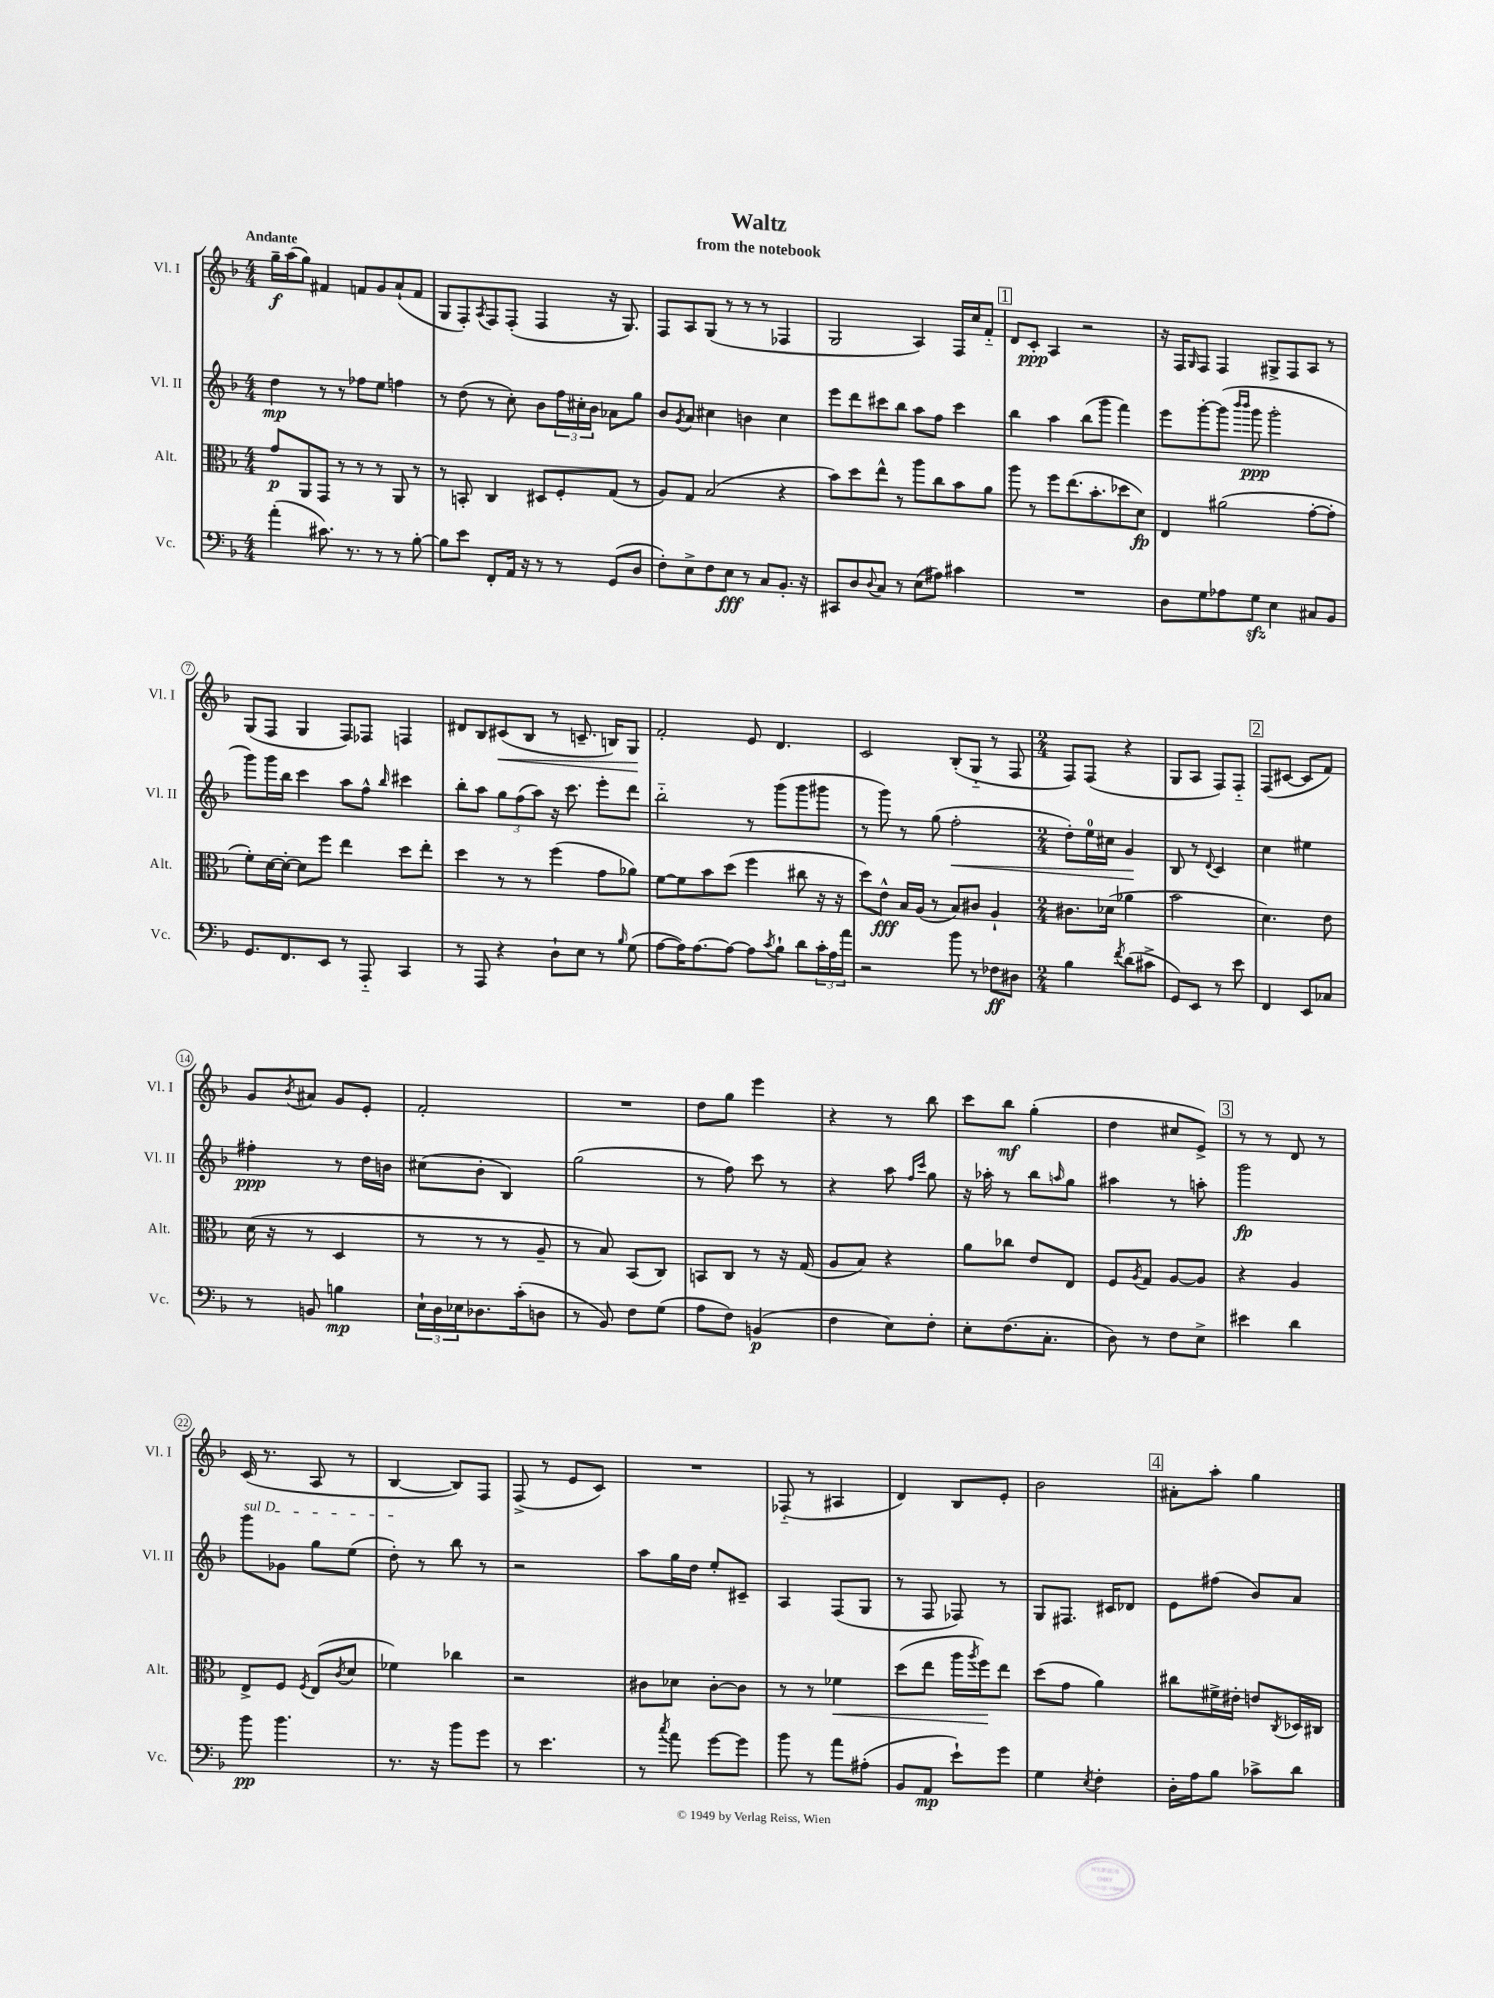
\header { title = "Waltz" subtitle = "from the notebook" }
<<
\new StaffGroup <<
\new Staff = "s0" \with { instrumentName = "Vl. I" shortInstrumentName = "Vl. I" } {
    \clef treble \key f \major \numericTimeSignature \time 4/4 \tempo "Andante"
    g''16--\f a''16( g''8) fis'4 f'8 g'8 a'8-!( f'8 |
    g8 f8-.) \acciaccatura { a8 } f8 f8-.( f4 r16 g8.) |
    f8 a8 g8( r8 r8 r8 fes4 |
    g2 a4) f16 c''16 f'8-_ |
    \mark \markup { \box "1" } d'8 c'8-.\ppp a4 r2 |
    r16 f16 \grace { g16 } f8 f4 gis8-> f8 a8 r8 |
    g8( f8 g4 f8) fes8 f4 |
    dis'8 bes8 cis'8\<( bes8 r8 c'8.-- b16) g8\! |
    f'2-. e'8 d'4. |
    c'2 bes8-.( g8-_ r8 f8 |
    \numericTimeSignature \time 2/4 f8) f8( r4 |
    g8 a8 f8) f8-_ |
    \mark \markup { \box "2" } f8( cis'8~ cis'8 f'8) |
    g'8 \acciaccatura { bes'8 } ais'8 g'8 e'8-. |
    f'2-. |
    R2 |
    d''8 g''8 e'''4 |
    r4 r8 bes''8 |
    c'''8 bes''8\mf g''4-.( |
    d''4 cis''8 e'8->) |
    \mark \markup { \box "3" } r8 r8 d'8 r8 |
    c'16( r8. a8 r8 |
    bes4~ bes8) f8 |
    f8->( r8 e'8 c'8) |
    R2 |
    fes8-_( r8 ais4 |
    d'4) bes8 e'8-. |
    bes'2 |
    \mark \markup { \box "4" } ais'8-. a''8-. g''4 \bar "|." |
}
\new Staff = "s1" \with { instrumentName = "Vl. II" shortInstrumentName = "Vl. II" } {
    \clef treble \key f \major \numericTimeSignature \time 4/4
    d''4\mp r8 r8 fes''8 e''8 f''4 |
    r8 d''8( r8 c''8-.) bes'8 \tuplet 3/2 { f''16 cis''16-. bes'16 } aes'8 g''8 |
    bes'8 \acciaccatura { g'8 } a'8 cis''4 b'4 cis''4 |
    e'''8 d'''8 cis'''8 bes''8 a''8 f''8 cis'''4 |
    \mark \markup { \box "1" } bes''4 a''4 bes''8( g'''8 f'''4) |
    e'''8 g'''8~-. g'''8( \grace { bes'''16 bes'''16 } g'''8\ppp g'''2-. |
    g'''8) g'''16 bes''16 c'''4 a''8 f''8-^ \grace { bes''16 } cis'''4 |
    bes''8-. a''8 \tuplet 3/2 { g''8 f''8( a''8) } r16 c'''8. e'''8-. d'''8 |
    bes''2-_ r8 g'''8( g'''8 gis'''8 |
    r8 g'''8) r8 g''8( f''2-.\< |
    \numericTimeSignature \time 2/4 d''8-.) e''16-0 cis''16 g'4\! |
    bes8 r8 \appoggiatura { d'8 } c'4 |
    \mark \markup { \box "2" } c''4 eis''4 |
    fis''4-.\ppp r8 d''16 b'16 |
    cis''8( bes'8-. bes4) |
    g''2( |
    r8 f''8) c'''8 r8 |
    r4 a''8 \grace { f''16 c'''16 } g''8 |
    r16 aes''16-. r8 bes''8 \grace { a''16 } g''8 |
    ais''4 r8 a''8-. |
    \mark \markup { \box "3" } g'''2\fp |
    \once \override TextSpanner.bound-details.left.text = \markup { \italic "sul D" } g'''8\startTextSpan ges'8 g''8 e''8( |
    d''8-.\stopTextSpan) r8 bes''8 r8 |
    r2 |
    a''8 g''16 d''16 e''8-. cis'8-- |
    a4 f8( g8 |
    r8 f8 fes8) r8 |
    g8 fis8. cis'16 des'8 |
    \mark \markup { \box "4" } e'8 fis''8( bes'8) a'8 \bar "|." |
}
\new Staff = "s2" \with { instrumentName = "Alt." shortInstrumentName = "Alt." } {
    \clef alto \key f \major \numericTimeSignature \time 4/4
    g'8\p a,8 g,8 r8 r8 r8 a,8 r8 |
    r8 b,8-. c4 dis8 f8-. g8( r8 |
    a8) g8 bes2( r4 |
    bes'8) d''8 e''8-^ r8 a''8 c''8 bes'8 a'8 |
    \mark \markup { \box "1" } a''8 r8 f''8 e''8.( bes'8.-. des''8 d'8\fp) |
    e4 ais'2( g'8~-. g'8-. |
    f'8-.) d'16~ d'16~-. d'8 f''8 e''4 d''8 e''8-. |
    d''4 r8 r8 f''4( g'8 aes'8) |
    f'8~ f'8 bes'8 d''8( f''4 cis''8 r16 r16 |
    d''8) e'8-^\fff bes16 a16( r8 bes8) cis'8 a4-! |
    \numericTimeSignature \time 2/4 cis'8. des'16( aes'4 |
    bes'2 |
    \mark \markup { \box "2" } d'4.) e'8 |
    d'16( r16 r8 d4 |
    r8 r8 r8 a8-- |
    r8 bes8) bes,8( c8) |
    b,8 c8 r8 r16 g16( |
    a8 bes8) r4 |
    a'8 ces''8 e'8 e8 |
    f8 \acciaccatura { a8 } g8 a8~ a8 |
    \mark \markup { \box "3" } r4 a4 |
    e8-> f8 \acciaccatura { f8 } e8( \acciaccatura { c'8 } d'8 |
    fes'4) ces''4 |
    r2 |
    cis'8 des'8 cis'8~-. cis'8 |
    r8 r8 fes'4\< |
    d''8( e''8 a''16 \acciaccatura { a''8 } f''16\!) e''8 |
    d''8( g'8 a'4) |
    \mark \markup { \box "4" } cis''8 fis'16-> eis'16-. e'8 \acciaccatura { c8 } des16 cis16 \bar "|." |
}
\new Staff = "s3" \with { instrumentName = "Vc." shortInstrumentName = "Vc." } {
    \clef bass \key f \major \numericTimeSignature \time 4/4
    a'4-.( cis'8.) r8. r8 r8 bes8~-. |
    bes8 e'8 f,8-. a,16 r16 r8 r8 g,8( d8 |
    f8-.) e8-> f8 e8\fff r8 c8 bes,8.-. r16 |
    cis,8 d8 \appoggiatura { d8 } c8 r8 e8( ais8) cis'4 |
    \mark \markup { \box "1" } R1 |
    d8 g8 aes8 g8\sfz e4 cis8 bes,8 |
    g,8. f,8. e,8 r8 a,,8-_ c,4 |
    r8 a,,8 r4 d8-! e8 r8 \grace { bes16 } g8( |
    a8~ a16) a8.~ a8~ a8 \acciaccatura { c'8 } bes8-! d'8 \tuplet 3/2 { c'16-. a16 a'16 } |
    r2 bes'8 r8 fes8\ff dis8 |
    \numericTimeSignature \time 2/4 bes4 \acciaccatura { f'8 } d'8( cis'8-> |
    g,8) e,8 r8 e'8 |
    \mark \markup { \box "2" } f,4 e,8 ces8 |
    r8 b,8 b4\mp |
    \tuplet 3/2 { e16-! d16 ees16 } des8. c'16-.( d8 |
    r8 bes,8) f8 g8( |
    a8 f8) b,4\p( |
    f4 e8) f8-. |
    e8-. f8.( c8.-. |
    d8) r8 f8 e8-> |
    \mark \markup { \box "3" } eis'4 d'4 |
    bes'8\pp bes'4. |
    r8. r16 bes'8 g'8 |
    r8 e'4. |
    r8 \acciaccatura { c''8 } a'8 g'8~ g'8 |
    bes'8 r8 a'8 ais8-.( |
    bes,8 a,8\mp e'8-!) g'8 |
    g4 \acciaccatura { e8 } f4-. |
    \mark \markup { \box "4" } d16-. a16 bes8 ces'8-> d'8 \bar "|." |
}
>>
>>
\layout { \context { \Score \override BarNumber.stencil = #(make-stencil-circler 0.1 0.3 ly:text-interface::print) } }
